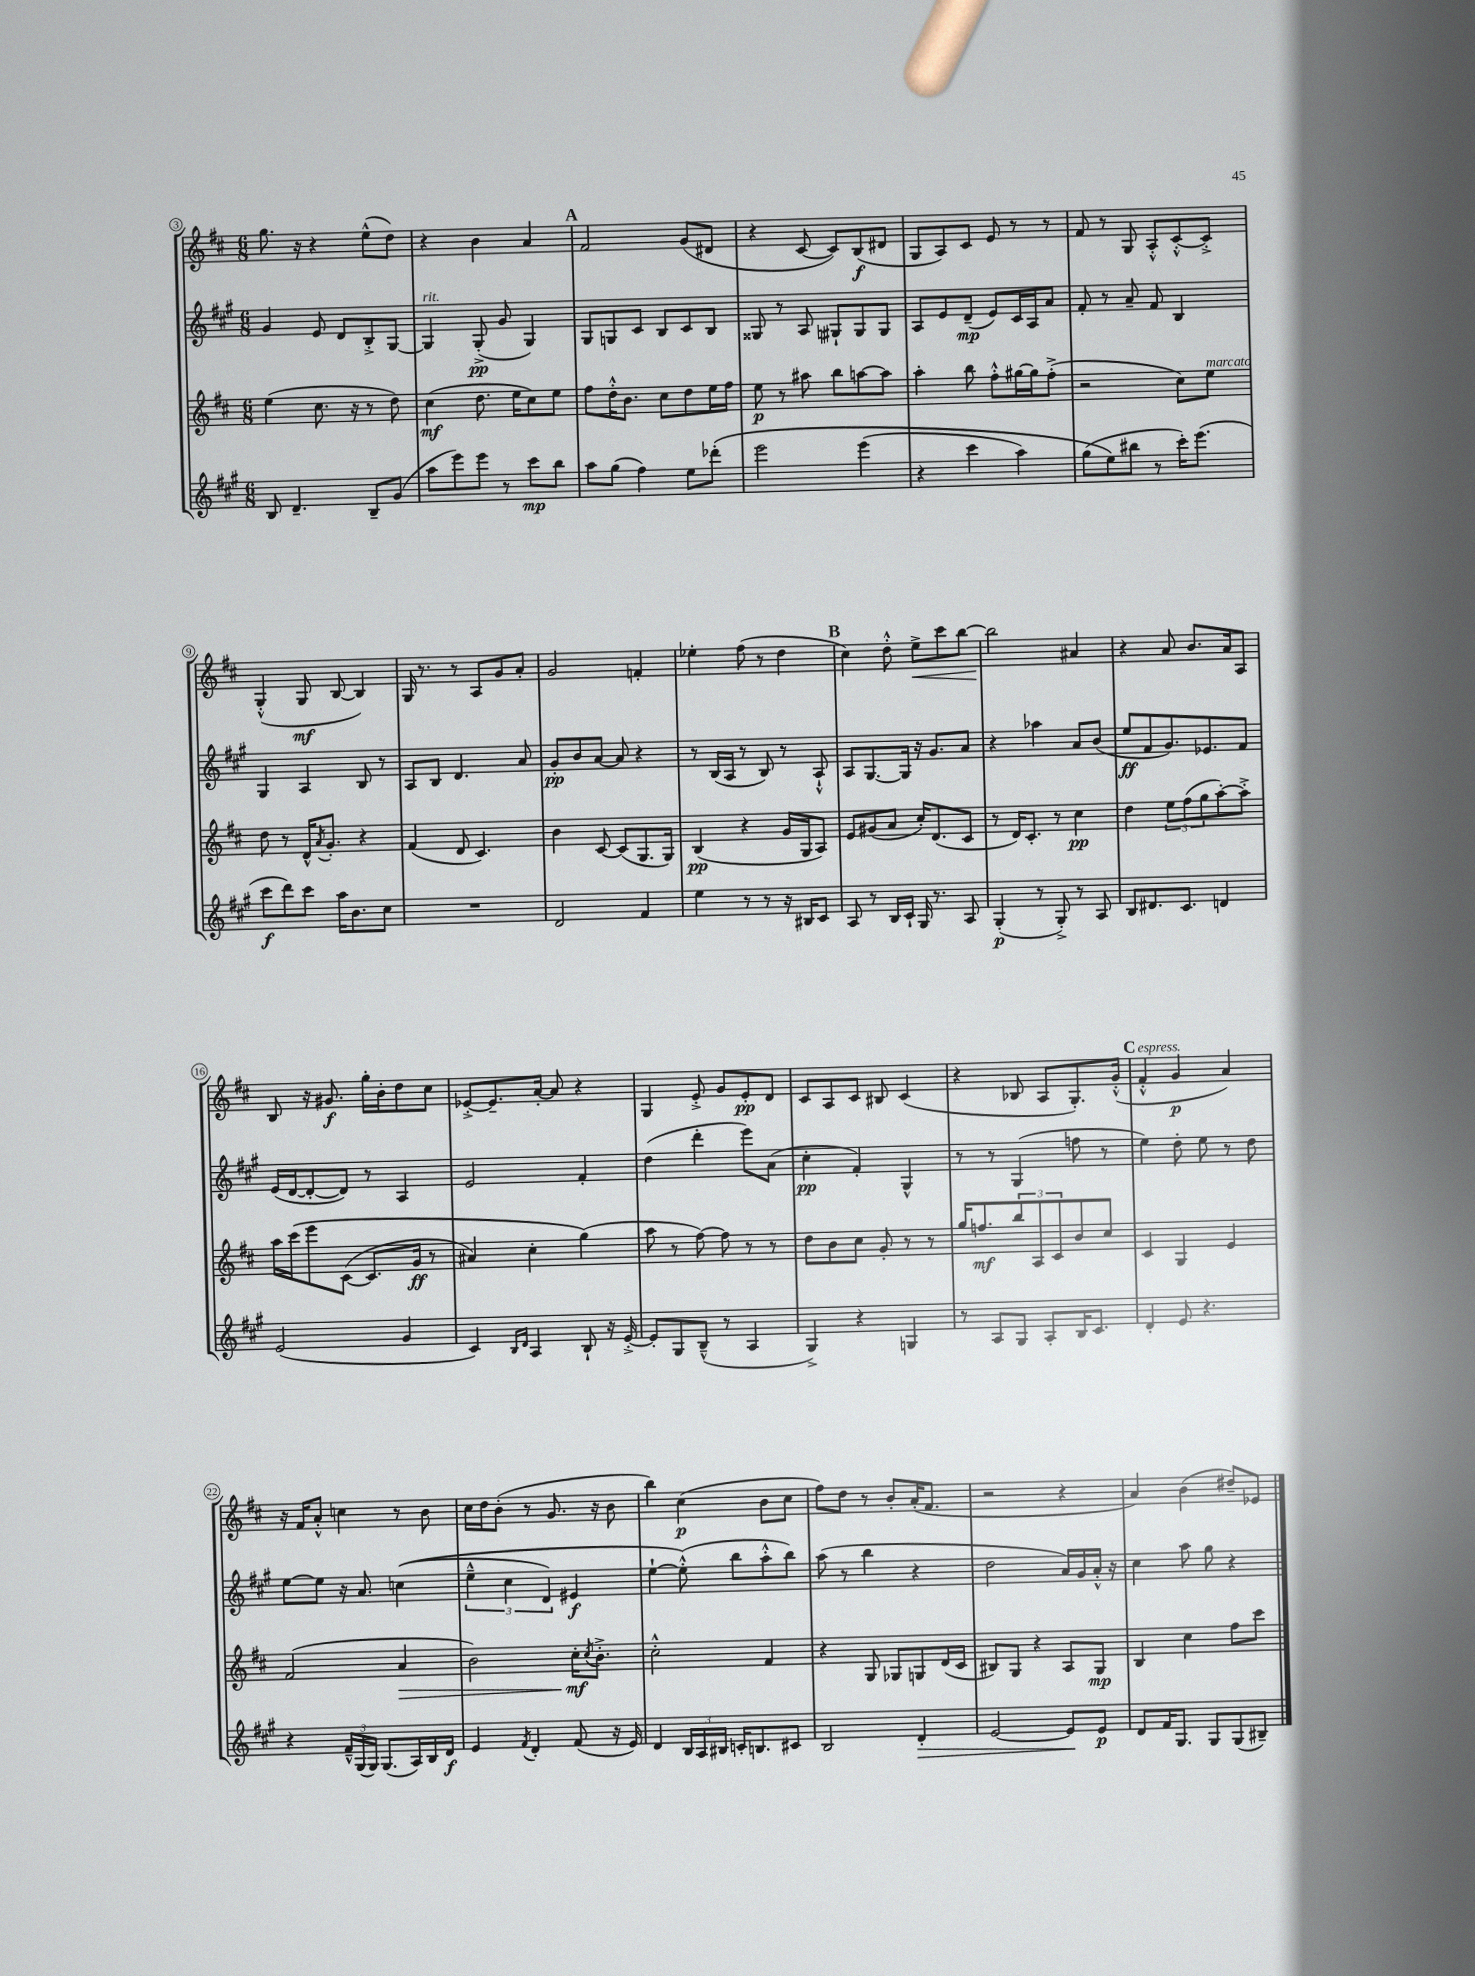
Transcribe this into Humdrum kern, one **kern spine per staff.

**kern	**kern	**kern	**kern
*staff4	*staff3	*staff2	*staff1
*clefG2	*clefG2	*clefG2	*clefG2
*k[f#c#g#]	*k[f#c#]	*k[f#c#g#]	*k[f#c#]
*M6/8	*M6/8	*M6/8	*M6/8
8B	(4ee	4g#	8.gg
4.d~	.	.	.
.	.	.	16r
.	8.cc#	8e	4r
.	.	8d	.
.	16r	.	.
8B~	8r	8B'^	(8ee^^
(8g#	8dd)	[8G#	8dd)
=	=	=	=
8aa	(4cc#	4G#]	4r
8eee)	.	.	.
8eee	8.dd	(8G#'^	4b
8r	.	8g#	.
.	16ee	.	.
8ccc#	8cc#)	4G#)	4a
8bb	8ee	.	.
=	=	=	=
8aa	8ff#	8G#	2f#
(8gg#	16dd'^^	8G	.
.	8.b	.	.
4ff#)	.	8c#	.
.	8cc#	8B	.
8ee	8dd	8c#	(8g
&(8ddd-'	16ee	8B	8d#
.	16ff#	.	.
=	=	=	=
2eee	8ee	8G##	4r
.	8r	8r	.
.	8aa#	8A	[8c#
.	8bb	8G#`	8c#])
(4eee	[8aa	8G#	(8B
.	8aa]	8G#	8d#
=	=	=	=
4r	4aa'	8A	8G
.	.	8e	8A)
4ccc#	8bb	(8d~	8c#
.	8ff#'^^	8e)	8e
4aa)	[16gg#	16c#	8r
.	16gg#]	16A	.
.	(8ff#'^	8a	8r
=	=	=	=
(8gg#	2r	8f#'	8f#
8ee&)	.	8r	8r
8bb#	.	8a~	8G
8r	.	8f#	8A'^^
16ccc#')	8cc#)	4B	[8c#'^^
(8.eee	.	.	.
.	8ee	.	8c#'^]
=	=	=	=
8ccc#	8dd	4G#	(4G'^^
8ddd)	8r	.	.
8ccc#	16d^^	4A	8G
.	8qa	.	.
.	8.g'	.	.
16aa	.	.	[8B
8.b	.	.	.
.	4r	8B	4B])
8cc#	.	8r	.
=	=	=	=
2.r	(4f#	8A	16G
.	.	.	8.r
.	.	8B	.
.	8d	4.d	8r
.	4.c#)	.	8A
.	.	.	8g
.	.	8a	8a'
=	=	=	=
2d	4b	8g#'	2g
.	.	8b	.
.	[8c#	[8a	.
.	(8c#]	8a]	.
4f#	8.G	4r	4f'
.	16G)	.	.
=	=	=	=
4ee	(4B	8r	4ee-'
.	.	(16B	.
.	.	16A	.
8r	4r	8r	(8ff#
8r	.	8B)	8r
16r	16g	8r	4dd
16B#	16G	.	.
8c#	8A)	8A`^^	.
=	=	=	=
8A	8e	8A	4cc#)
8r	(8g#	[8.G#	.
16B	8a	.	8dd'^^
16c#`	.	16G#]	.
16G#	16cc#')	16r	8ee^
8.r	(8.d	8.g#	.
.	.	.	8ccc#
8A	8c#	8a	[8bb
=	=	=	=
(4G#'	8r	4r	2bb]
.	16d)	.	.
.	8.c#'	.	.
8r	.	4aa-	.
8G#'^)	8r	.	.
8r	4cc#	8a	4a#
8A	.	(8b	.
=	=	=	=
8B	4dd	8ee	4r
8.d#	.	8f#	.
.	12ee	8.g#)	8a
8.c#	.	.	.
.	(12ff#	.	.
.	.	.	8.b
.	12gg	.	.
.	.	8.e-	.
4d	[8aa')	.	.
.	.	.	16a
.	8aa'^]	8f#	8A
=	=	=	=
(2e	16aa	(16e	8B
.	&(16ccc#	[16d	.
.	8eee	8d'_	16r
.	.	.	8.g#
.	([8c#	8d])	.
.	8.c#]	8r	16gg'
.	.	.	16b'
4g#	.	4A	8dd
.	16g	.	.
.	8r	.	8cc#
=	=	=	=
4c#)	4a#)	2e	[8e-'^
.	.	.	8.e-~]
16qqB	.	.	.
16qqd	.	.	.
4A	4cc#'	.	.
.	.	.	[16a'
.	.	.	8a]
8B`	(4gg&)	4f#'	4r
16r	.	.	.
[16e'^	.	.	.
=	=	=	=
8e']	8aa	(4dd	4G
8G#	8r	.	.
(8B~^^	[8ff#)	4ddd'	8e'^
8r	8ff#]	.	8g
4A	8r	8eee)	8e'
.	8r	(8a	8d
=	=	=	=
4G#^)	8dd	4cc#'	8c#
.	8b	.	8A
4r	8cc#	4f#')	8c#
.	8g'	.	8B#
4G	8r	4G#^^	(4c#
.	8r	.	.
=	=	=	=
8r	16gg	8r	4r
.	8.ff	.	.
8A	.	8r	.
8G#	12bb	(4G#	8B-
.	12A	.	.
8A'	.	.	8A
.	12c#	.	.
16B	8b	8ff	8.G')
8.c#	.	.	.
.	8cc#	8r	.
.	.	.	(16g'^^
=	=	=	=
4d'	4c#	4ee)	4f#'^^
8e	4G	8dd'	4g
4.r	.	8ee	.
.	4e	8r	4a)
.	.	8dd	.
=	=	=	=
4r	(2f#	[8ee	16r
.	.	.	16f#
.	.	8ee]	8a'^^
24f#~^^	.	16r	4cc
(24G#	.	.	.
.	.	8.a	.
24G#)	.	.	.
(8.G#	.	.	.
.	4a	&((4cc	8r
16A)	.	.	.
16B	.	.	8b
16d	.	.	.
=	=	=	=
4e	2b)	6ee~^^	16cc#
.	.	.	16dd
.	.	.	(8b'
.	.	6cc#	.
8qf#	.	.	.
4d'	.	.	8r
.	.	6d)	.
.	.	.	8.g
(8f#	16cc#'	4e#	.
.	8qcc#	.	.
.	8.b'^	.	16r
16r	.	.	8b
16e)	.	.	.
=	=	=	=
4d	2cc#'^^	[4ee`	4bb)
24B	.	(8ee'^^]&)	(4cc#
24A	.	.	.
24B#	.	.	.
16c'	.	8bb	.
8.B	.	.	.
.	4f#	8aa'^^	8b
8c#	.	8bb)	8cc#
=	=	=	=
2B	4r	(8aa	8ff#)
.	.	8r	8dd
.	8G	4bb	8r
.	8G-	.	8b'
4d'	8G	4r	(16a'
.	.	.	8.f#
.	(16d	.	.
.	16c#	.	.
=	=	=	=
[2e	8B#)	2dd	2r
.	8G	.	.
.	4r	.	.
8e]	8A	16a)	4r
.	.	16g#	.
8e	8G	16a'^^	.
.	.	16r	.
=	=	=	=
8d	4B	4cc#	4a)
16f#	.	.	.
8.G#	.	.	.
.	4cc#	8aa	(4b
8G#	.	8gg#	.
(8G#	8ff#	4r	8dd#~)
8B#~)	8ccc#	.	8e-
==	==	==	==
*-	*-	*-	*-
